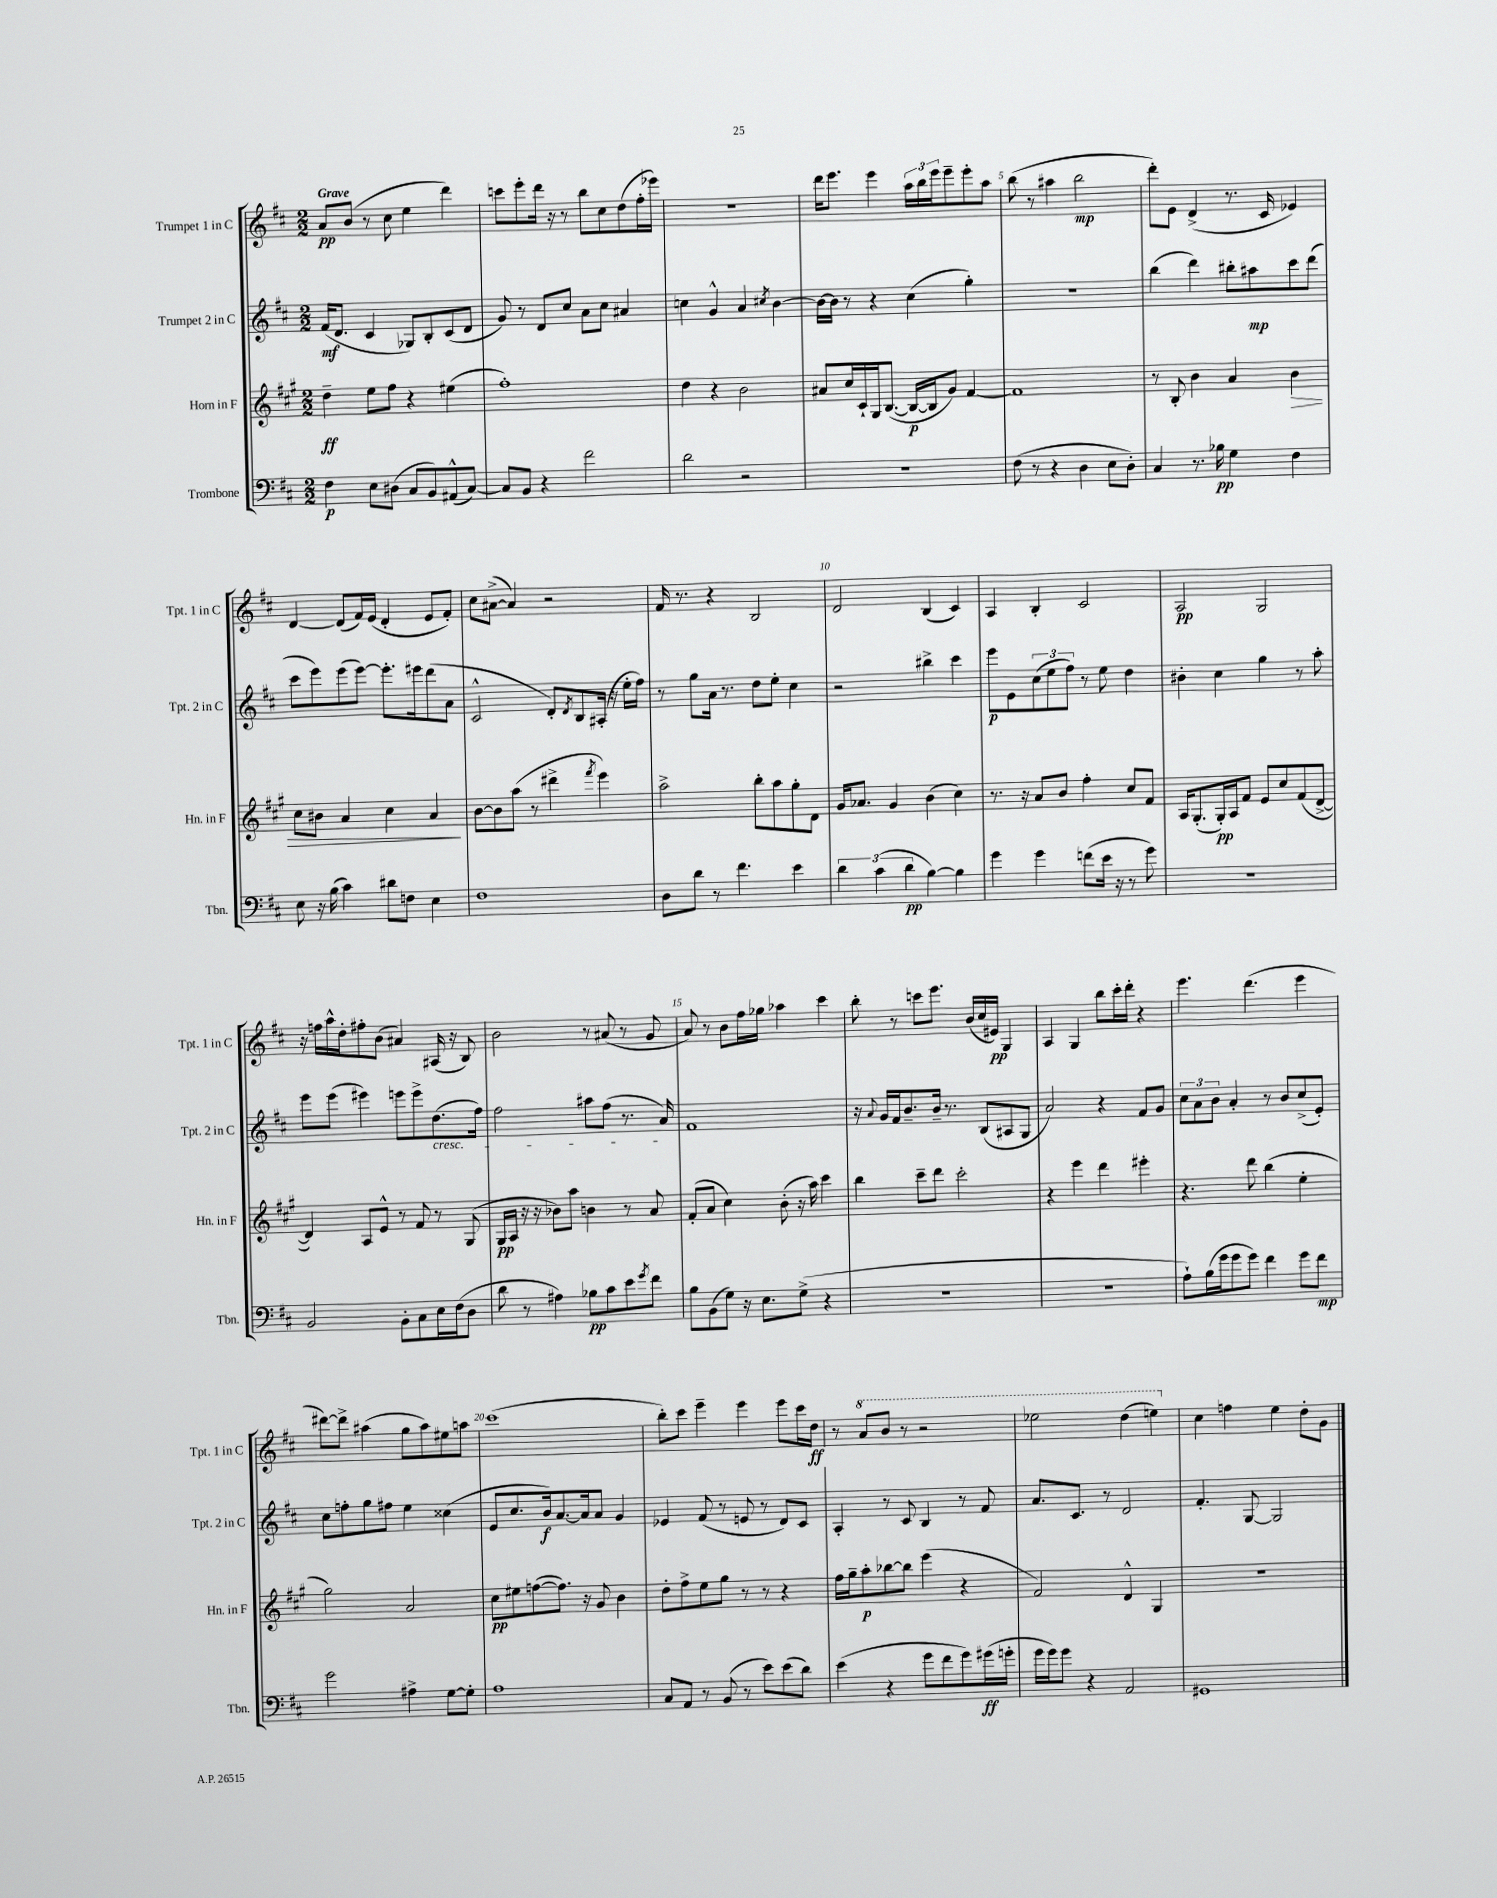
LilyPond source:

<<
\new StaffGroup <<
\new Staff = "s0" \with { instrumentName = "Trumpet 1 in C" shortInstrumentName = "Tpt. 1 in C" } {
    \clef treble \key d \major \numericTimeSignature \time 2/2 \tempo "Grave"
    a'8\pp b'8( r8 cis''8 e''4 d'''4) |
    c'''8 e'''8-. d'''16 r16 r8 b''8 cis''8 d''8( fis''16-. ees'''16) |
    r1 |
    d'''16 e'''8. e'''4 \tuplet 3/2 { a''16 b''16 e'''16 } e'''8-- e'''8-. a''8 |
    b''8( r8 ais''4 b''2\mp |
    d'''8-.) e'8 d'4->( r8. cis'16 ees'4) |
    d'4~ d'8( fis'16) e'16( d'4-. e'8 fis'8-.) |
    cis''8 ais'8~->( ais'4) r2 |
    fis'16 r8. r4 b2 |
    d'2 b4( cis'4) |
    a4 b4-. cis'2 |
    a2\pp g2 |
    r16 f''16 a''16-^ d''16-. fis''8-. b'8( ais'4) ais16( r16 b8) |
    b'2 r8 ais'8( r8 g'8 |
    a'8) r8 b'8 fis''16 ges''16 aes''4 cis'''4 |
    b''8-. r8 c'''8 e'''8. b'16( cis''16 eis'16\pp) g4 |
    a4 g4 b''8 cis'''16-. d'''16-. r4 |
    e'''4. d'''4.( e'''4 |
    dis'''8~) dis'''8-> ais''4( g''8 ais''8) eis''8 a''8 |
    cis'''1( |
    b''8-.) cis'''8 e'''4-- e'''4 e'''8 cis'''16 d''16\ff |
    r8 \ottava #1 a''8 b''8 r8 r2 |
    ees'''2 d'''4( e'''4) \ottava #0 |
    cis''4 f''4 e''4 d''8-. g'8 \bar "|." |
}
\new Staff = "s1" \with { instrumentName = "Trumpet 2 in C" shortInstrumentName = "Tpt. 2 in C" } {
    \clef treble \key d \major \numericTimeSignature \time 2/2
    fis'16\mf( d'8. cis'4 ges8) b8-. cis'8( d'8 |
    g'8) r8 d'8 cis''8 a'8 cis''8 ais'4 |
    c''4 g'4-^ a'4 \acciaccatura { cis''8 } b'4~ |
    b'16~ b'16 r8 r4 cis''4( g''4-.) |
    R1 |
    b''4( d'''4) bis''8-. ais''8\mp cis'''8 d'''8( |
    cis'''8 e'''8) e'''8( e'''8~) e'''8.-. eis'''16 d'''8( a'8 |
    cis'2-^ d'8-.) \acciaccatura { d'8 } b8 ais16-.( r16 e''16-. fis''16) |
    r8 g''8 a'16 r8. d''8 e''8-. cis''4 |
    r2 bis''4-> cis'''4 |
    e'''8\p e'8 \tuplet 3/2 { cis''8( e''8 fis''8) } r8 e''8 d''4 |
    bis'4-. cis''4 g''4 r8 a''8-. |
    e'''8 e'''8( eis'''4) e'''8 e'''8-> d''8.\cresc( fis''16) |
    fis''2 ais''8 fis''8( r8. a'16\!) |
    fis'1 |
    r16 \appoggiatura { a'8 } g'16 fis'16 b'8.-- b'16-- r8. b8( ais8 g8 |
    a'2) r4 fis'8 g'8 |
    \tuplet 3/2 { cis''8 a'8 b'8 } a'4-. r8 b'8 cis''8->( e'8-.) |
    cis''8 f''8-. g''8 fis''8 e''4 cisis''4( |
    e'8 cis''8. b'16\f) a'8.~ a'16 a'8 g'4 |
    ees'4 fis'8( r8 e'8 r8 d'8) cis'8 |
    a4-. r8 cis'8 b4 r8 fis'8 |
    a'8. cis'8. r8 d'2 |
    fis'4.-. g8~ g2 \bar "|." |
}
\new Staff = "s2" \with { instrumentName = "Horn in F" shortInstrumentName = "Hn. in F" } {
    \clef treble \key a \major \numericTimeSignature \time 2/2
    d''4--\ff e''8 fis''8 r4 eis''4( |
    fis''1-.) |
    d''4 r4 b'2 |
    ais'8 cis''16 cis'16-! gis16 b8.~( b16~\p b16 gis'8) fis'4~ |
    fis'1 |
    r8 b8-. b'4 a'4 b'4\> |
    cis''8 bis'8 a'4 cis''4 a'4\! |
    b'8~ b'8 a''8( r8 dis'''4-> \acciaccatura { fis'''8 } e'''4) |
    a''2-> b''8-. a''8 gis''8-. d'8 |
    gis'16 aes'8. gis'4 b'4( cis''4) |
    r8. r16 a'8 b'8 fis''4-. cis''8 fis'8 |
    a16 gis8.-.( gis16-.\pp) a16 fis'8 e'8 cis''8 fis'8( d'8~-> |
    d'4) a8 e'8-^ r8 fis'8 r8 gis8( |
    gis16\pp a16 r16 r16 bes'8) a''8 b'4 r8 a'8 |
    fis'8-.( a'8 cis''4) b'8-.( r16 a''16) cis'''4 |
    b''4 cis'''8-- d'''8 cis'''2-. |
    r4 e'''4 d'''4 eis'''4-. |
    r4. d'''8 b''4( e''4-. |
    gis''2) a'2 |
    cis''8\pp eis''8 f''8~( f''8.) r16 gis'8 b'4 |
    d''8-. fis''8-> e''8 gis''8 r8 r8 r4 |
    fis''16 gis''16-- a''8-.\p bes''8~ bes''8 e'''4( r4 |
    fis'2) d'4-^ gis4 |
    R1 \bar "|." |
}
\new Staff = "s3" \with { instrumentName = "Trombone" shortInstrumentName = "Tbn." } {
    \clef bass \key d \major \numericTimeSignature \time 2/2
    fis4\p e8 dis8( cis8 b,8) ais,8-^( cis8~) |
    cis8 b,8 r4 fis'2 |
    d'2 r2 |
    R1 |
    fis8( r8 r4 d4 e8 d8-.) |
    cis4 r8. bes16\pp g4 fis4 |
    e8 r16 b16( cis'4) dis'8 f8 e4 |
    fis1 |
    d8 d'8 r8 fis'4. e'4 |
    \tuplet 3/2 { d'4 cis'4( d'4\pp } b4~) b4 |
    g'4 g'4 f'8( e'16 r16 r8 g'8) |
    R1 |
    b,2 b,8-. cis8 e16 fis16( d8 |
    d'8 r8 ais4) bes8\pp cis'8 e'8 \acciaccatura { g'8 } fis'8 |
    b8 b,8( g8) r16 e8. g8->( r4 |
    R1 |
    r1 |
    a8-!) b16( g'16 g'8 g'8) fis'4 g'8 fis'8\mp |
    g'2 ais4-> g8~ g8-. |
    a1 |
    cis8 a,8 r8 b,8( r8 e'8) e'8( d'8) |
    e'4( r4 g'8 fis'8 g'8) gis'16\ff( g'16-. |
    g'16 g'16) g'8 r4 a,2 |
    gis,1 \bar "|." |
}
>>
>>
\layout { \context { \Score \override BarNumber.break-visibility = ##(#f #t #t) barNumberVisibility = #(every-nth-bar-number-visible 5) } }
